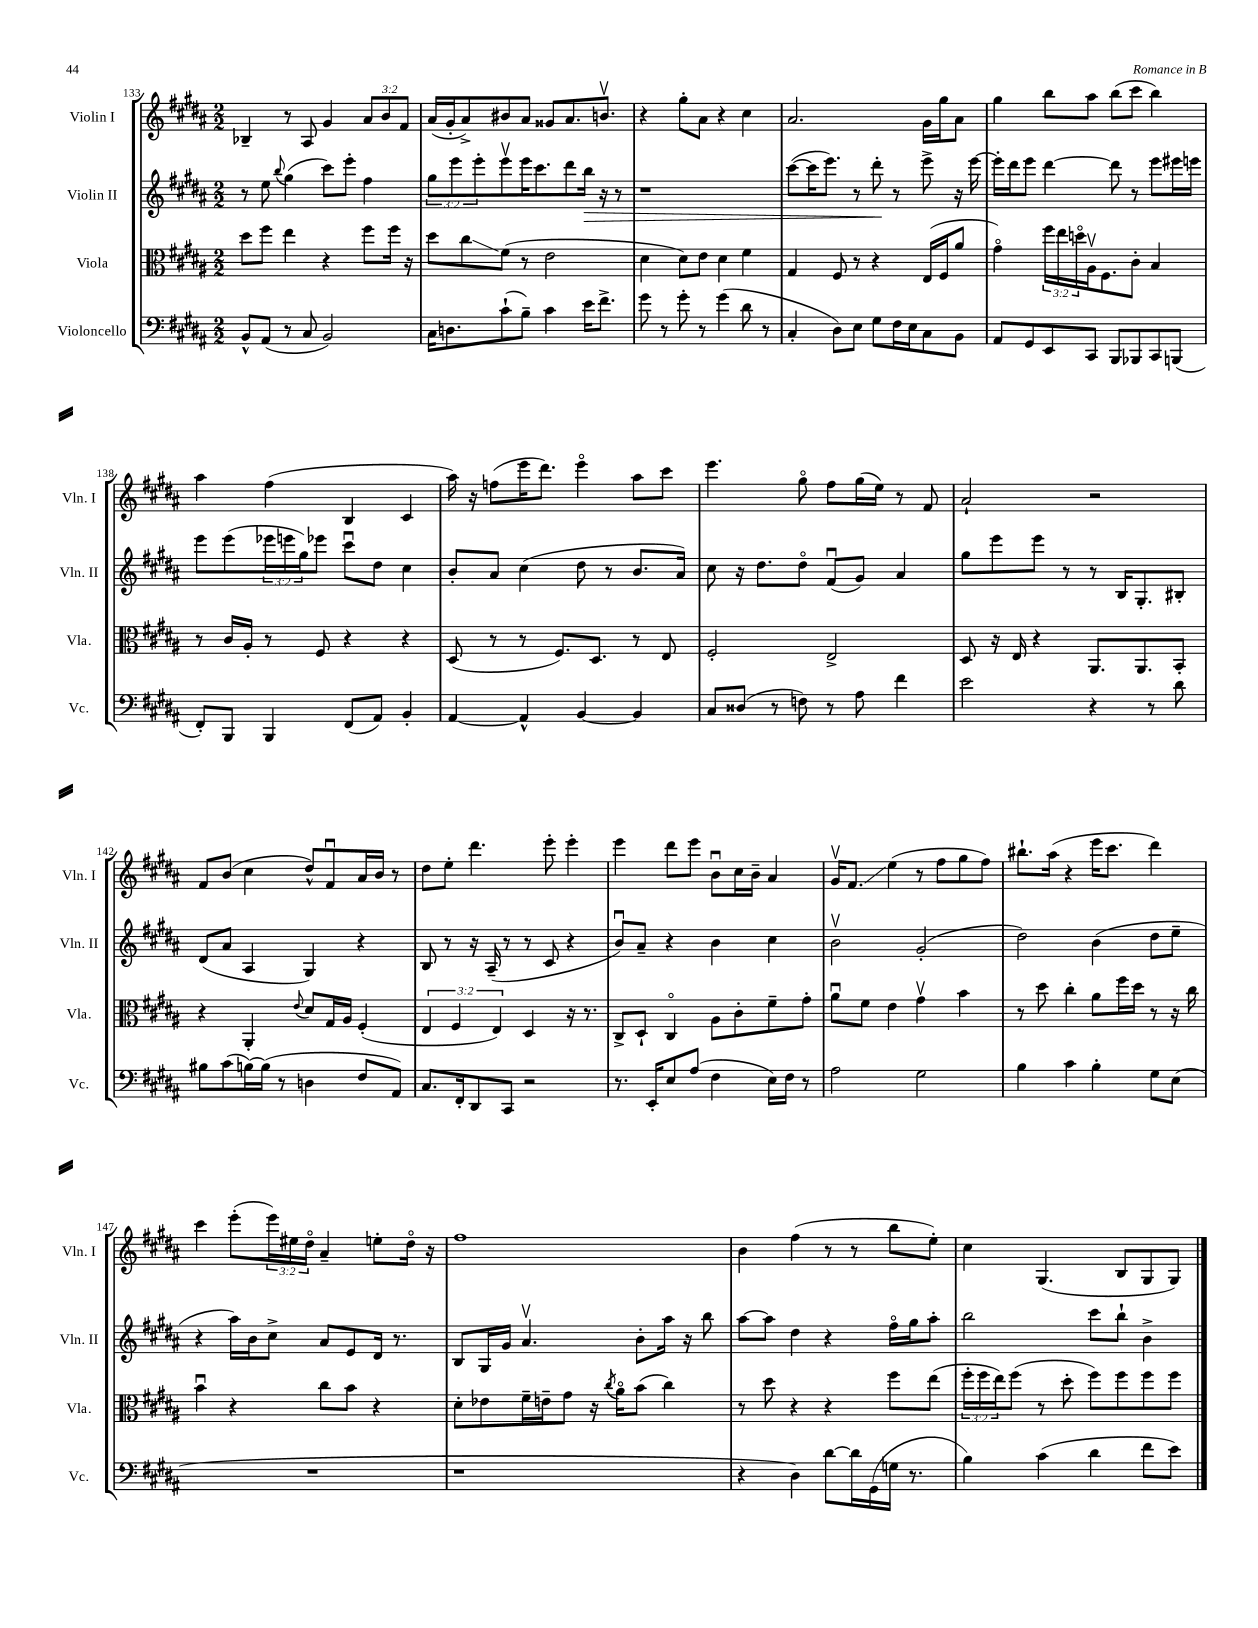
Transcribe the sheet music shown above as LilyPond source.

<<
\new StaffGroup <<
\new Staff = "s0" \with { instrumentName = "Violin I" shortInstrumentName = "Vln. I" } {
    \clef treble \key b \major \numericTimeSignature \time 2/2 \override Staff.TupletNumber.text = #tuplet-number::calc-fraction-text
    bes4-- r8 ais8 gis'4 \tuplet 3/2 { ais'8 b'8 fis'8 } |
    ais'16( gis'16-. ais'8->) bis'8 ais'8 gisis'8 ais'8. b'8.\upbow |
    r4 gis''8-. ais'8 r4 cis''4 |
    ais'2. gis'16 gis''16 ais'8 |
    gis''4 b''8 ais''8 b''8( cis'''8 b''4) |
    ais''4 fis''4( b4 cis'4 |
    ais''16) r16 f''8( e'''16 dis'''8.) e'''4\flageolet ais''8 cis'''8 |
    e'''4. gis''8\flageolet fis''8 gis''16( e''16) r8 fis'8 |
    ais'2-! r2 |
    fis'8 b'8( cis''4 dis''8-^) fis'8\downbow ais'16 b'16 r8 |
    dis''8 e''8-. dis'''4. e'''8-. e'''4-. |
    e'''4 dis'''8 e'''8 b'8\downbow cis''16 b'16-- ais'4 |
    gis'16\upbow fis'8.\glissando e''4( r8 fis''8 gis''8 fis''8) |
    bis''8.-! ais''16( r4 e'''16 cis'''8. dis'''4) |
    cis'''4 e'''8-.( \tuplet 3/2 { e'''16) eis''16 dis''16\flageolet } ais'4-- e''8-. dis''16\flageolet r16 |
    fis''1 |
    b'4 fis''4( r8 r8 b''8 e''8-.) |
    cis''4 gis4.( b8 gis8 gis8) \bar "|." |
}
\new Staff = "s1" \with { instrumentName = "Violin II" shortInstrumentName = "Vln. II" } {
    \clef treble \key b \major \numericTimeSignature \time 2/2 \override Staff.TupletNumber.text = #tuplet-number::calc-fraction-text
    r8 e''8 \appoggiatura { b''8 } gis''4( cis'''8) e'''8-. fis''4 |
    \tuplet 3/2 { gis''8 e'''8 e'''8-. } e'''8\upbow e'''16 cis'''8. dis'''8 b''16\> r16 r8 |
    r1 |
    cis'''8~( cis'''16 e'''8.) r8 dis'''8-.\! r8 e'''8-> r16 e'''16~ |
    e'''16-. dis'''16 e'''8 dis'''4~ dis'''8 r8 e'''8 eis'''16 e'''16 |
    e'''8 e'''8( \tuplet 3/2 { ees'''16 e'''16 gis''16) } ees'''8 cis'''8\downbow dis''8 cis''4 |
    b'8-. ais'8 cis''4( dis''8 r8 b'8. ais'16) |
    cis''8 r16 dis''8. dis''8\flageolet fis'8\downbow( gis'8) ais'4 |
    gis''8 e'''8 e'''8 r8 r8 b16 gis8.-. bis8-. |
    dis'8( ais'8 ais4 gis4) r4 |
    b8 r8 r16 ais16--( r8 r8 cis'8 r4 |
    b'8\downbow) ais'8-- r4 b'4 cis''4 |
    b'2\upbow gis'2-.( |
    dis''2) b'4( dis''8 e''8-- |
    r4 ais''16) b'16 cis''8-> ais'8 e'8 dis'16 r8. |
    b8 gis16 gis'16 ais'4.\upbow b'8-. ais''16 r16 b''8 |
    ais''8~ ais''8 dis''4 r4 fis''16\flageolet gis''16 ais''8-. |
    b''2 cis'''8 b''8-! b'4-> \bar "|." |
}
\new Staff = "s2" \with { instrumentName = "Viola" shortInstrumentName = "Vla." } {
    \clef alto \key b \major \numericTimeSignature \time 2/2 \override Staff.TupletNumber.text = #tuplet-number::calc-fraction-text
    dis''8 fis''8 e''4 r4 fis''8 fis''16 r16 |
    dis''8 cis''8\glissando fis'8( r8 e'2 |
    dis'4 dis'8) e'8 dis'4 fis'4 |
    gis4 fis8 r8 r4 e16( fis16 ais'8 |
    gis'4\flageolet) \tuplet 3/2 { fis''16 e''16 d''16\flageolet } ais16\upbow fis8. cis'8-. b4 |
    r8 cis'16 ais16-. r8 fis8 r4 r4 |
    dis8( r8 r8 fis8.) dis8. r8 e8 |
    fis2-. e2-> |
    dis8 r16 e16 r4 ais,8. ais,8. b,8-. |
    r4 ais,4-. \appoggiatura { e'8 } dis'8 gis16 ais16 fis4-.( |
    \tuplet 3/2 { e4 fis4 e4) } dis4 r16 r8. |
    cis8-> dis8-! cis4\flageolet ais8 cis'8-. fis'8-- gis'8-. |
    ais'8\downbow fis'8 e'4 gis'4\upbow b'4 |
    r8 dis''8 cis''4-. ais'8 fis''16 dis''16 r8 r16 cis''16 |
    b'4\downbow r4 cis''8 b'8 r4 |
    dis'8-. ees'8 fis'16-- e'16-- gis'8 r16 \acciaccatura { cis''8 } ais'16\flageolet b'8( cis''4) |
    r8 dis''8 r4 r4 fis''8 e''8( |
    \tuplet 3/2 { fis''16-. fis''16 e''16) } fis''8( r8 dis''8-. fis''8) fis''8 fis''8 fis''8 \bar "|." |
}
\new Staff = "s3" \with { instrumentName = "Violoncello" shortInstrumentName = "Vc." } {
    \clef bass \key b \major \numericTimeSignature \time 2/2
    b,8-^ ais,8( r8 cis8 b,2) |
    cis16 d8. cis'8-!( b8--) cis'4 e'16 fis'8.-> |
    gis'8 r8 gis'8-. r8 gis'4( dis'8 r8 |
    cis4-. dis8) e8 gis8 fis16 e16 cis8 b,8 |
    ais,8 gis,8 e,8 cis,8 b,,8 bes,,8 cis,8 b,,8( |
    fis,8-.) b,,8 b,,4 fis,8( ais,8) b,4-. |
    ais,4~ ais,4-^ b,4~ b,4 |
    cis8 disis8( r8 f8) r8 ais8 fis'4 |
    e'2 r4 r8 dis'8 |
    bis8 cis'8( b16~) b16( r8 d4 fis8 ais,8) |
    cis8. fis,16-. dis,8 cis,8 r2 |
    r8. e,16-. e8 ais8( fis4 e16) fis16 r8 |
    ais2 gis2 |
    b4 cis'4 b4-. gis8 e8( |
    R1 |
    r1 |
    r4 dis4) dis'8~ dis'16 gis,16( g16 r8. |
    b4) cis'4( dis'4 fis'8 e'8) \bar "|." |
}
>>
>>
\layout { \context { \Score currentBarNumber = #133 } }
